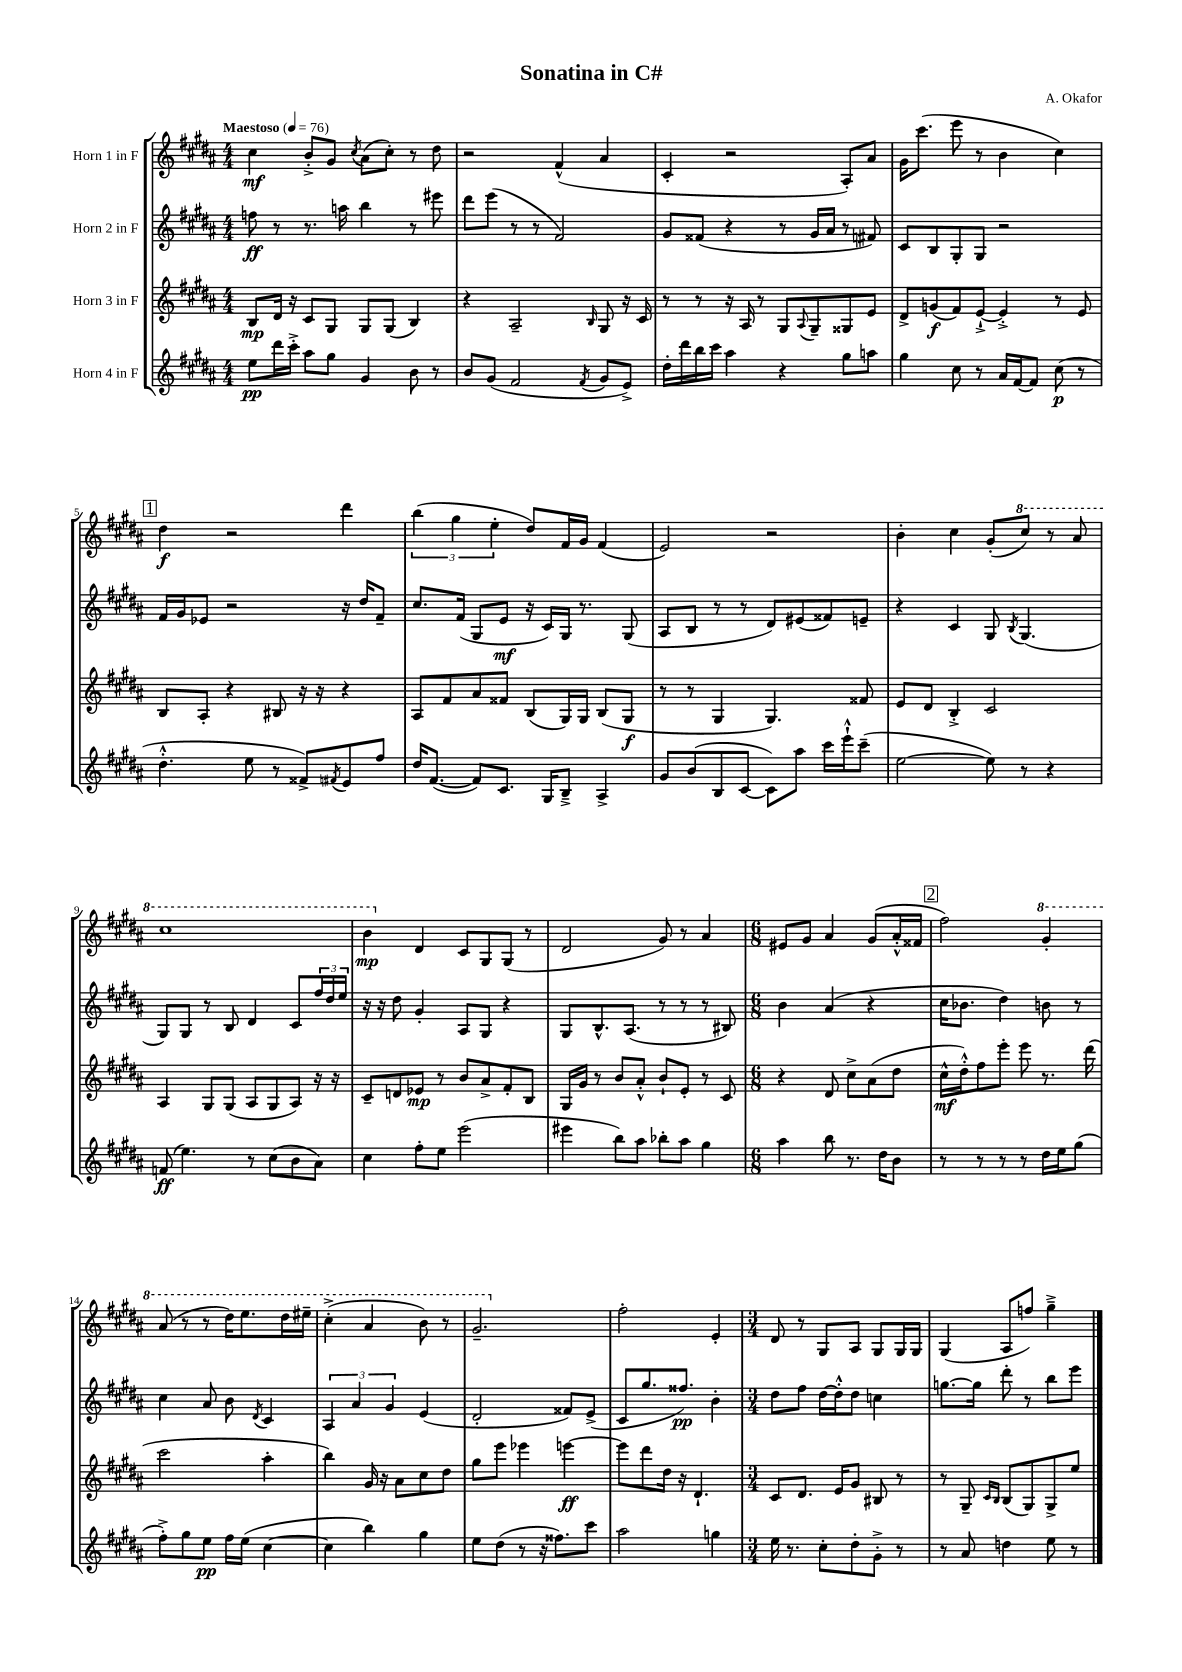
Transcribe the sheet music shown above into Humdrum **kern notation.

**kern	**kern	**kern	**kern
*staff4	*staff3	*staff2	*staff1
*clefG2	*clefG2	*clefG2	*clefG2
*k[f#c#g#d#a#]	*k[f#c#g#d#a#]	*k[f#c#g#d#a#]	*k[f#c#g#d#a#]
*M4/4	*M4/4	*M4/4	*M4/4
*MM76	*MM76	*MM76	*MM76
8ee	8B	8ff	4cc#
16ddd#	16d#	8r	.
16ccc#'^	16r	.	.
8aa#	8c#	8.r	8b'^
8gg#	8G#	.	8g#
.	.	16aa	.
.	.	.	8qcc#
4g#	8G#	4bb	(8a#
.	(8G#	.	8cc#')
8b	4B)	8r	8r
8r	.	8eee#	8dd#
=	=	=	=
8b	4r	8ddd#	2r
(8g#	.	(8eee	.
2f#	2A#~	8r	.
.	.	8r	.
.	.	2f#)	(4f#^^
8qf#	16qqB	.	.
8g#	8G#	.	4a#
8e^)	16r	.	.
.	16c#	.	.
=	=	=	=
16dd#'	8r	8g#	4c#'
16ddd#	.	.	.
16bb	8r	(8f##	.
16ccc#	.	.	.
4aa#	16r	4r	2r
.	16A#	.	.
.	8r	.	.
4r	8G#	8r	.
.	8qqA#	.	.
.	8G#~	16g#	.
.	.	16a#	.
8gg#	8G##	8r	8A#')
8aa	8e	8f#)	8a#
=	=	=	=
4gg#	8d#^	8c#	16g#
.	.	.	(8.ccc#
.	(8g	8B	.
8cc#	8f#)	8G#'	8eee
8r	[8e`^	8G#	8r
16a#	4e'^]	2r	4b
[16f#	.	.	.
8f#]	.	.	.
(8cc#	8r	.	4cc#)
8r	8e	.	.
=	=	=	=
4.dd#'^^	8B	16f#	4dd#
.	.	16g#	.
.	8A#'	8e-	.
.	4r	2r	2r
8ee	.	.	.
8r	8B#	.	.
8f##^)	16r	.	.
.	16r	.	.
8qf#	.	.	.
8e	4r	16r	4ddd#
.	.	16dd#	.
8ff#	.	8f#~	.
=	=	=	=
16dd#	8A#	8.cc#	(6bb
([8.f#	.	.	.
.	8f#	.	.
.	.	.	6gg#
.	.	(16f#	.
8f#])	8a#	8G#	.
.	.	.	6ee'
8.c#	8f##	8e	.
.	(8B	16r	8dd#)
16G#	.	16c#)	.
8B~^	16G#)	16G#	16f#
.	16G#	8.r	16g#
4A#^	(8B	.	(4f#
.	8G#	(8G#	.
=	=	=	=
8g#	8r	8A#	2e)
(8b	8r	8B	.
8B	4G#	8r	.
[8c#	.	8r	.
8c#])	4.G#)	8d#)	2r
8aa#	.	(8e#	.
16ccc#	.	8f##)	.
16eee`^^	.	.	.
(8ccc#~	8f##	8e~	.
=	=	=	=
[2ee	8e	4r	4b'
.	8d#	.	.
.	4B'^	4c#	4cc#
8ee])	2c#	8G#	(8g#'
.	.	8qB	.
8r	.	(4.G#	8ccc#)
4r	.	.	8r
.	.	.	8aa#
=	=	=	=
(8f	4A#	8G#)	1ccc#
4.ee)	.	8G#	.
.	8G#	8r	.
.	(8G#	8B	.
8r	8A#	4d#	.
(8cc#	8G#	.	.
8b	8A#)	8c#	.
8a#)	16r	24ff#	.
.	.	24dd#	.
.	16r	.	.
.	.	24ee	.
=	=	=	=
4cc#	8c#~	16r	4bb
.	.	16r	.
.	8d	8dd#	.
8ff#'	8e-	4g#'	4d#
8ee	8r	.	.
(2eee	8b	8A#	8c#
.	8a#^	8G#	8G#
.	8f#'	4r	(8G#
.	8B	.	8r
=	=	=	=
4eee#	16G#	8G#	2d#
.	16g#	.	.
.	8r	8.B^^	.
8bb)	8b	.	.
.	.	(8.A#	.
8aa#	8a#'^^	.	.
8bb-'	8b`	8r	8g#)
8aa#	8e'	8r	8r
4gg#	8r	8r	4a#
.	8c#	8B#)	.
=	=	=	=
*M6/8	*M6/8	*M6/8	*M6/8
4aa#	4r	4b	8e#
.	.	.	8g#
8bb	8d#	(4a#	4a#
8.r	8cc#^	.	.
.	(8a#	4r	(8g#
16dd#	.	.	.
8b	8dd#	.	16a#'^^
.	.	.	16f##
=	=	=	=
8r	16cc#^^	16cc#	2ff#)
.	16dd#'^^)	8.b-	.
8r	8ff#	.	.
8r	8eee'	4dd#)	.
8r	8eee	.	.
16dd#	8.r	8b	4gg#'
16ee	.	.	.
(8gg#	.	8r	.
.	(16ddd#	.	.
=	=	=	=
8ff#'^)	2ccc#	4cc#	(8aa#
8gg#	.	.	8r
8ee	.	8a#	8r
16ff#	.	8b	16ddd#)
(16ee	.	.	8.eee
.	.	8qd#	.
[4cc#	4aa#'	4c#	.
.	.	.	16ddd#
.	.	.	16eee#~
=	=	=	=
4cc#]	4bb)	6A#	(4ccc#'^
.	.	6a#	.
4bb)	16g#	.	4aa#
.	16r	.	.
.	.	6g#	.
.	8a#	.	.
4gg#	8cc#	(4e	8bb)
.	8dd#	.	8r
=	=	=	=
8ee	8gg#	2d#'	2.gg#~
(8dd#	8eee	.	.
8r	4eee-	.	.
16r	.	.	.
8.ff##)	.	.	.
.	[4eee	8f##)	.
8ccc#	.	(8e^	.
=	=	=	=
2aa#	8eee]	8c#	2ff#'
.	8ddd#	8.gg#	.
.	16dd#	.	.
.	16r	8.ff##)	.
.	4.d#`	.	.
4gg	.	4b'	4e'
=	=	=	=
*M3/4	*M3/4	*M3/4	*M3/4
16ee	8c#	8dd#	8d#
8.r	.	.	.
.	8.d#	8ff#	8r
8cc#'	.	[16dd#	8G#
.	16e	16dd#'^^]	.
8dd#'	8g#	8dd#	8A#
8g#'^	8B#	4cc	8G#
8r	8r	.	16G#
.	.	.	16G#
=	=	=	=
8r	8r	[8.gg	(4G#
8a#	8G#~	.	.
.	.	16gg]	.
.	16qqc#	.	.
.	16qqB	.	.
4dd	(8B	8ddd#'	8A#
.	8G#)	8r	8ff)
8ee	8G#^	8bb	4gg#~^
8r	8ee	8eee	.
==	==	==	==
*-	*-	*-	*-
